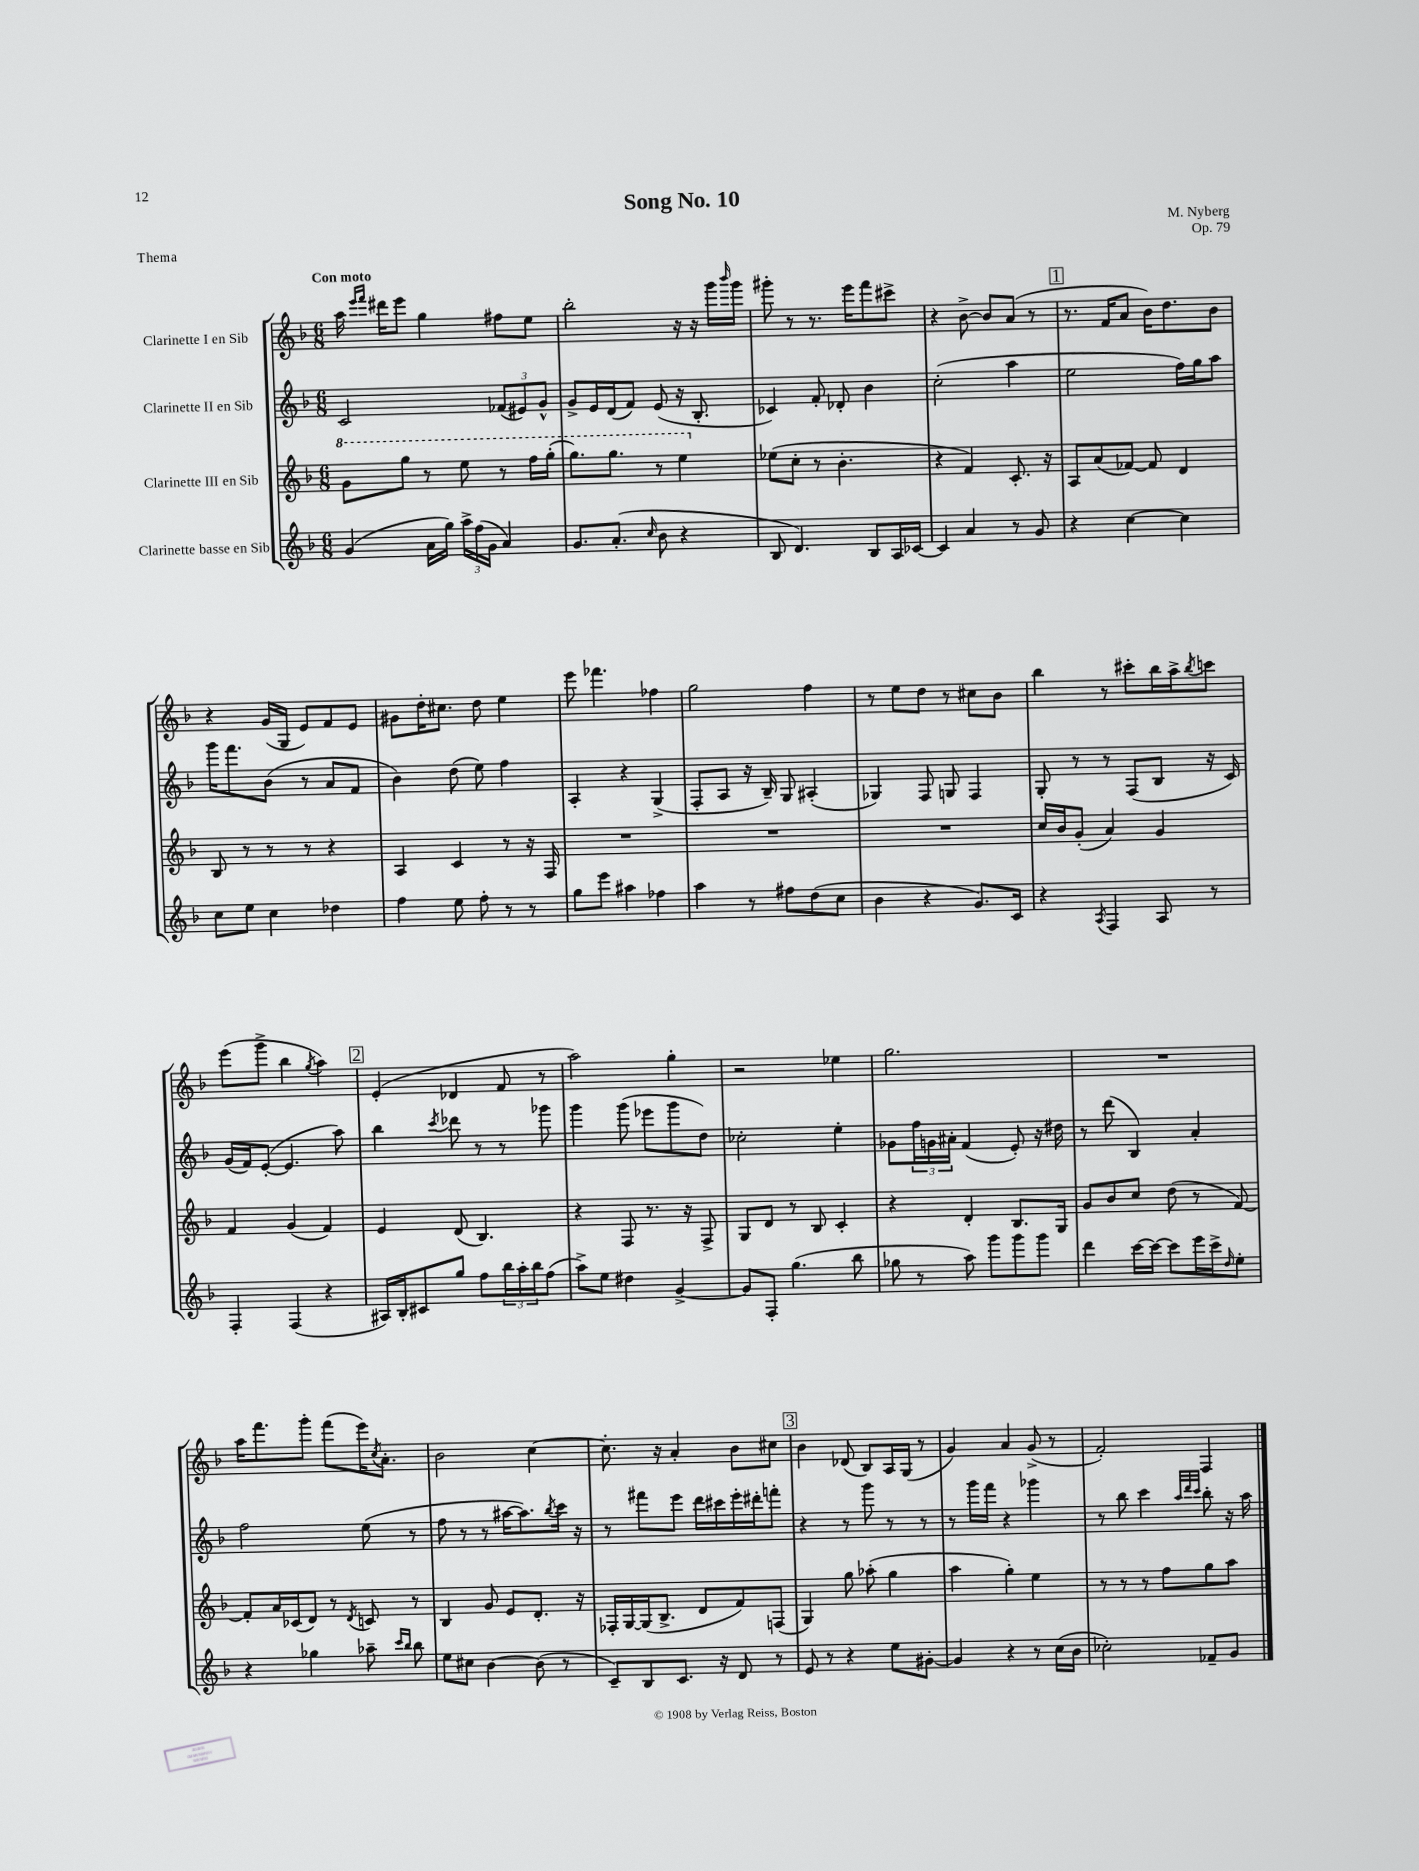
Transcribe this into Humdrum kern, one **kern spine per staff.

**kern	**kern	**kern	**kern
*part4	*part3	*part2	*part1
*staff4	*staff3	*staff2	*staff1
*I"Clarinette basse en Sib	*I"Clarinette III en Sib	*I"Clarinette II en Sib	*I"Clarinette I en Sib
*clefG2	*clefG2	*clefG2	*clefG2
*k[b-]	*k[b-]	*k[b-]	*k[b-]
*M6/8	*M6/8	*M6/8	*M6/8
*	*8va	*	*
=1	=1	=1	=1
!	!	!	!LO:TX:a:B:t=Con moto
(4g/	8gg\L	2c/	16aa\
.	.	.	16qqeee/LL
.	.	.	16qqfff/JJ
.	.	.	16ddd#X\KL
.	8ggg\J	.	8eee\J
16a\LL	8r	.	4gg\
16gg\JJ)	.	.	.
24aa^\LL	8eee\	.	.
(24ff\	.	.	.
24g\JJ	.	.	.
4a/)	8r	(12f-X/L	8ff#X\L
.	.	12e#X/)	.
.	16fff\LL	.	8ee\J
.	.	12g^^/J	.
.	(16ggg'\JJ	.	.
=2	=2	=2	=2
8.g/L	8.ggg\L)	8g^/L	2bb-'\
.	.	16e/L	.
(8.a'/J	8.ggg\J	(16d/J	.
.	.	8f/J)	.
16qqcc/	.	.	.
8b-\	8r	(8e/	.
4r	4eee\	16r	16r
.	.	8.B-'/	16r
.	.	.	16ggg\LL
.	.	.	16qqbbb-/
.	.	.	16ggg\JJ
=3	=3	=3	=3
*	*X8va	*	*
8B-/	(8ee-X\L	4c-X/)	8ggg#X'\
4.d/)	8cc'\J	.	8r
.	8r	8f'/	8.r
.	4.b-'\	8d-X'/	.
.	.	.	16eee\KL
8B-/L	.	4b-\	8fff\
16A/L	.	.	8ccc#X^\J
[16c-X/JJ	.	.	.
=4	=4	=4	=4
4c-/]	4r	(2cc'\	4r
4a/	4f/)	.	[8b-^\
.	.	.	8b-/L]
8r	8.c'/	4aa\	(8a/J
8g/	.	.	8r
.	16r	.	.
!!LO:REH:place=s1:t=1
=5	=5	=5	=5
4r	8A/L	2ee\	8.r
.	(8a/	.	.
.	.	.	16f/KL
[4cc\	[8f-X/J)	.	8a/J
.	8f-/]	.	16b-\KL)
.	.	.	8.dd\
4cc\]	4d/	16ff\LL)	.
.	.	16gg\J	.
.	.	8aa\J	8b-\J
!!LO:LB:g=z
=6	=6	=6	=6
8cc\L	8B-/	16ggg\KL	4r
.	.	8.fff\	.
8ee\J	8r	.	.
4cc\	8r	(8b-\J	(16g/LL
.	.	.	16G/JJ
.	8r	8r	8e/L)
4dd-X\	4r	8a/L	8f/
.	.	8f/J	8e/J
=7	=7	=7	=7
4ff\	4A/	4b-\)	8g#X\L
.	.	.	16dd'\K
.	.	.	8.cc#X\J
8ee\	4c/	(8dd\	.
8ff'\	.	8ee\)	8dd\
8r	8r	4ff\	4ee\
8r	16r	.	.
.	16F/	.	.
=8	=8	=8	=8
8gg\L	2.r	4A'/	8eee\
8eee\J	.	.	4.fff-X\
4aa#X\	.	4r	.
4ff-X\	.	(4G^/	4ff-X\
=9	=9	=9	=9
4aa\	2.r	8F'/L	2gg\
.	.	8A/J	.
8r	.	16r	.
.	.	16B-~/)	.
8ff#X\L	.	8G/	.
(8dd\	.	(4A#X'/	4ff\
8cc\J	.	.	.
=10	=10	=10	=10
4b-\	2.r	4G-X/)	8r
.	.	.	8ee\L
4r	.	8F/	8dd\J
.	.	8Gn/	8r
8.g/L)	.	4F/	8cc#X\L
.	.	.	8b-\J
16c/Jk	.	.	.
=11	=11	=11	=11
4r	16cc/LL	8G'/	4bb-\
.	16b-/J	.	.
.	(8g'/J	8r	.
8qA/	.	.	.
4F/	4a/)	8r	8r
.	.	(8F/L	8ccc#X'\L
8A/	4g/	8B-/J	16bb-\L
.	.	.	16aa^\J
.	.	.	8qbb-/
8r	.	16r	8cccn\J
.	.	16c/)	.
!!LO:LB:g=z
=12	=12	=12	=12
4F'/	4f/	(16g/LL	(8eee\L
.	.	16f/J)	.
.	.	([8e'/J	8ggg^\J
(4F/	(4g/	4.e/]	4bb-\
.	.	.	8qgg/
4r	4f/)	.	4aa\)
.	.	8aa\)	.
!!LO:REH:place=s1:t=2
=13	=13	=13	=13
16A#X/LL)	4e/	4bb-\	(4e'/
16B-'/J	.	.	.
8c#X/	.	.	.
.	.	8qccc/	.
8gg/J	(8d/	8ddd-X\	4d-X/
8ff\L	4.B-/)	8r	.
24bb-\L	.	8r	8f/
24aa'\	.	.	.
24bb-\J	.	.	.
(8ff\J	.	8ggg-X\	8r
=14	=14	=14	=14
8aa^\L)	4r	4ggg\	2aa\)
8ee\J	.	.	.
4dd#X\	8F/	(8ggg\	.
.	8.r	8eee-X\L	.
[4g^/	.	8ggg\	4gg'\
.	16r	.	.
.	8F^/	8dd\J)	.
=15	=15	=15	=15
8g/L]	8G/L	2cc-X'\	2r
8F'/J	8d/J	.	.
(4.gg\	8r	.	.
.	8B-/	.	.
.	4c'/	4ee'\	4ee-X\
8bb-\	.	.	.
=16	=16	=16	=16
8gg-X\	4r	8g-X\L	2.gg\
8r	.	24ff\L	.
.	.	24gn\	.
.	.	24a#X'\JJ	.
8aa\)	4d'/	(4f/	.
8ggg\L	.	.	.
8ggg\	8.B-/L	8e'/)	.
8ggg\J	.	16r	.
.	16G/Jk	16dd#X\	.
=17	=17	=17	=17
4ddd\	8g/L	8r	2.r
.	8b-/	(8ddd\	.
[16ccc\LL	8cc/J	4B-/)	.
16ccc\JJ_	.	.	.
8ccc\L]	(8dd\	.	.
16eee\L	8r	4a'/	.
16ccc^\J	.	.	.
16qqdd/	.	.	.
8ee'\J	[8f/)	.	.
!!LO:LB:g=z
=18	=18	=18	=18
4r	8f'/L]	2ff\	16aa\KL
.	.	.	8.fff\
.	16a/L	.	.
.	(16c-X/J	.	.
4gg-X\	8d/J)	.	8ggg'\J
.	8r	.	(8fff\L
.	8qd/	.	.
8aa-X~\	8cn/	(8ee\	16eee\K)
.	.	.	8qcc/
.	.	.	8.a'\J
16qqccc/LL	.	.	.
16qqbb-/JJ	.	.	.
8bb-\	8r	8r	.
=19	=19	=19	=19
8ee\L	4B-/	8ff\	2b-\
8cc#X\J	.	8r	.
[4b-\	8g/	8r	.
.	8e/L	[16aa#X\KL	.
.	.	8.aa#\])	.
(8b-\]	8.d'/J	.	[4cc\
.	.	8qbb-/	.
8r	.	16ccc\Jk	.
.	16r	16r	.
=20	=20	=20	=20
8c~/L)	16F-X'/LL	8r	8.cc'\]
.	[16G/	.	.
8B-/	(16G/J]	8fff#X\L	.
.	8.B-^/J	.	16r
8.c/J	.	8eee\J	4a'/
.	8d/L	16ddd\LL	.
16r	.	16ccc#X\	.
8d/	8f/)	16eee'\	8b-\L
.	.	16ddd#X'\J	.
8r	(8Fn/J	8fffn'\J	8cc#X\J
!!LO:REH:place=s1:t=3
=21	=21	=21	=21
8e/	4G/)	4r	4b-\
8r	.	.	.
4r	8gg\	8r	(8d-X/
.	(8aa-X'\	8ggg\	8B-/L)
8ee\L	4gg\	8r	16A/L
.	.	.	(16G/JJ
[8g#X'\J	.	8r	8r
=22	=22	=22	=22
4g#/]	4aa\	8r	4g/)
.	.	16ggg\LL	.
.	.	16fff\JJ	.
4r	4gg'\)	4r	4a/
8r	4ee\	4ggg-X\	(8g^/
(16cc\LL	.	.	8r
16b-\JJ	.	.	.
=23	=23	=23	=23
2cc-X'\)	8r	8r	2f'/)
.	8r	8bb-\	.
.	8r	4ccc\	.
.	8ff\L	.	.
.	.	32qqaa/LLL	.
.	.	32qqddd/	.
.	.	32qqccc/JJJ	.
8f-X~/L	8gg\	8bb-'\	4F/
8g/J	8aa\J	16r	.
.	.	16aa\	.
==	==	==	==
*-	*-	*-	*-
